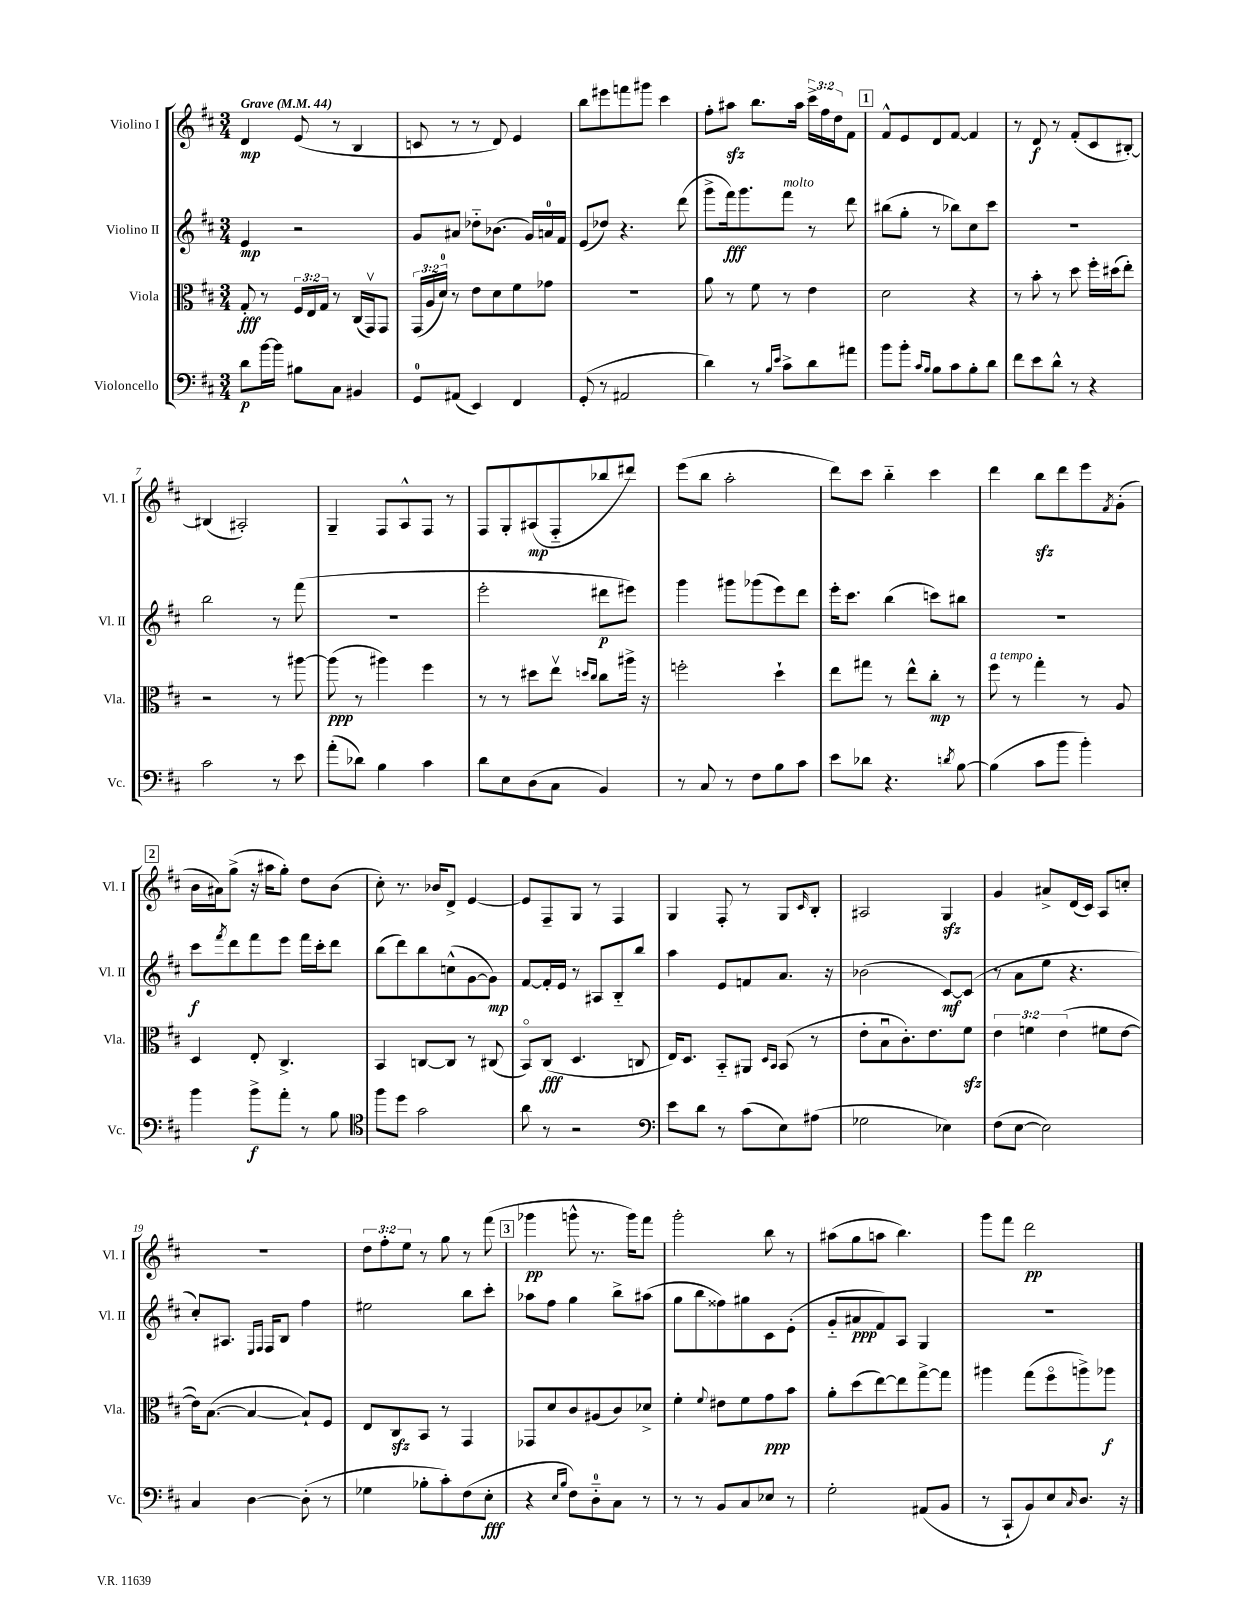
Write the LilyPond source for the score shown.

<<
\new StaffGroup <<
\new Staff = "s0" \with { instrumentName = "Violino I" shortInstrumentName = "Vl. I" } {
    \clef treble \key d \major \numericTimeSignature \time 3/4 \override Staff.TupletNumber.text = #tuplet-number::calc-fraction-text \tempo "Grave" 4 = 44
    d'4\mp e'8( r8 b4 |
    c'8 r8 r8 d'8) e'4 |
    b''8 eis'''8 f'''8 gis'''8 cis'''4 |
    fis''8-. ais''8\sfz b''8. ais''16 \tuplet 3/2 { cis'''16-> fis''16 d''16 } fis'8 |
    \mark \markup { \box "1" } fis'8-^ e'8 d'8 fis'8~ fis'4 |
    r8 d'8\f r8 fis'8-.( cis'8 bis8~-.) |
    bis4( ais2-.) |
    g4-- fis8 a8-^ fis8 r8 |
    fis8 g8-. ais8\mp( fis8-_ bes''8 dis'''8) |
    e'''8( b''8 a''2-. |
    d'''8) cis'''8 b''4-_ cis'''4 |
    d'''4 b''8\sfz d'''8 e'''8 \acciaccatura { fis'8 } g'8-.( |
    \mark \markup { \box "2" } b'16 ais'16) g''8->( r16 ais''16 g''8-.) d''8 b'8( |
    cis''8-.) r8. bes'16 d'8-> e'4~ |
    e'8 fis8-- g8 r8 fis4 |
    g4 fis8-. r8 g8 \grace { cis'16 } b8-. |
    ais2 g4\sfz |
    g'4 ais'8-> d'16( cis'16) a8 c''8-. |
    R2. |
    \tuplet 3/2 { d''8 fis''8-. e''8 } r8 g''8 r8 fis'''8( |
    \mark \markup { \box "3" } ges'''4\pp g'''8-^ r8. g'''16) fis'''8 |
    g'''2-. b''8 r8 |
    ais''8( g''8 a''8 b''4.) |
    g'''8 fis'''8 d'''2\pp \bar "|." |
}
\new Staff = "s1" \with { instrumentName = "Violino II" shortInstrumentName = "Vl. II" } {
    \clef treble \key d \major \numericTimeSignature \time 3/4
    e'4\mp r2 |
    g'8 ais'8 des''8-_ bes'8.( g'16) a'16-0 fis'16 |
    e'8( des''8) r4. d'''8( |
    g'''8-> fis'''16\fff) g'''8. fis'''8^\markup { \italic "molto" } r8 d'''8 |
    \mark \markup { \box "1" } bis''8( g''8-. r8 bes''8) cis''8 cis'''8 |
    R2. |
    b''2 r8 fis'''8( |
    R2. |
    e'''2-. dis'''8\p eis'''8) |
    g'''4 gis'''8 ges'''8( e'''8) d'''8 |
    e'''16-. cis'''8. b''4( c'''8) bis''8 |
    R2. |
    \mark \markup { \box "2" } cis'''8\f \acciaccatura { fis'''8 } d'''8 fis'''8 e'''8 fis'''16 cis'''16-. d'''8 |
    b''8( d'''8) b''8 c''8-^( g'8~ g'8\mp) |
    fis'8~ fis'16-. e'16 r8 ais8 b8-_ b''8 |
    a''4 e'8 f'8 a'8. r16 |
    bes'2( cis'8~\mf) cis'8( |
    r8 a'8 e''8 r4. |
    cis''8-.) ais8. \grace { e16 fis16 } fis16 b8 fis''4 |
    eis''2 b''8 cis'''8-. |
    \mark \markup { \box "3" } aes''8 fis''8 g''4 b''8-> ais''8( |
    g''8 b''8 fisis''8) gis''8 cis'8 e'8-.( |
    g'8-_ ais'8\ppp fis'8) a8 g4 |
    R2. \bar "|." |
}
\new Staff = "s2" \with { instrumentName = "Viola" shortInstrumentName = "Vla." } {
    \clef alto \key d \major \numericTimeSignature \time 3/4 \override Staff.TupletNumber.text = #tuplet-number::calc-fraction-text
    g8-.\fff r8 \tuplet 3/2 { fis16 e16 g16 } r8 cis16( g,16\upbow) g,8 |
    \tuplet 3/2 { g,16( a16 d'16-0) } r8 e'8 d'8 fis'8 ges'8 |
    R2. |
    a'8 r8 fis'8 r8 e'4 |
    \mark \markup { \box "1" } d'2 r4 |
    r8 b'8-. r8 d''8 fis''16-. dis''16( e''8-.) |
    r2 r8 ais''8~ |
    ais''8\ppp( r8 ais''4) fis''4 |
    r8 r8 dis''8 e''8\upbow \grace { d''16 cis''16 } cis''8 ais''16-> r16 |
    f''2-. d''4-! |
    e''8 gis''8 r8 e''8-^ cis''8-.\mp r8 |
    fis''8^\markup { \italic "a tempo" } r8 g''4-. r8 a8 |
    \mark \markup { \box "2" } d4 e8-. cis4.-> |
    b,4 c8~ c8 r8 cis8( |
    b,8\flageolet) cis8\fff( d4. c8 |
    e16) d8. b,8-_ ais,8 \grace { d16 b,16 } b,8( r8 |
    e'8-. b8\downbow cis'8.-.) e'8. fis'8\sfz |
    \tuplet 3/2 { e'4 f'4 e'4( } fis'8 e'8~ |
    e'16) b8.~( b4~ b8-!) fis8 |
    e8 cis8\sfz b,8 r8 g,4 |
    \mark \markup { \box "3" } ges,8 d'8 cis'8 ais8( cis'8) des'8-> |
    fis'4-. \appoggiatura { fis'8 } eis'8 fis'8 g'8\ppp b'8 |
    a'8-. d''8( e''8~) e''8 g''8~-> g''8 |
    ais''4 g''8( fis''8\flageolet a''8->) aes''8\f \bar "|." |
}
\new Staff = "s3" \with { instrumentName = "Violoncello" shortInstrumentName = "Vc." } {
    \clef bass \key d \major \numericTimeSignature \time 3/4
    d'8\p b'16~ b'16 bis8 cis8 bis,4 |
    g,8-0 ais,8( e,4) fis,4 |
    g,8-.( r8 ais,2 |
    d'4) r8 \grace { b16 e'16 } cis'8-> d'8 ais'8 |
    \mark \markup { \box "1" } b'8 b'8-. \grace { cis'16 b16 } b8 cis'8 b8-. d'8 |
    fis'8 e'8 d'8-^ r8 r4 |
    cis'2 r8 e'8 |
    a'8-.( des'8) b4 cis'4 |
    d'8 e8 d8( cis8 b,4) |
    r8 cis8 r8 fis8 b8 cis'8 |
    e'8 des'8 r4. \acciaccatura { d'8 } b8~ |
    b4( cis'8 b'8 b'4-.) |
    \mark \markup { \box "2" } b'4 b'8->\f a'8-. r8 b8 |
    \clef tenor fis''8 d''8 g'2 |
    a'8 r8 r2 |
    \clef bass e'8 d'8 r8 cis'8( e8) ais8( |
    ges2 ees4) |
    fis8( e8~ e2) |
    cis4 d4~ d8-.( r8 |
    ges4 bes8-. cis'8-.) fis8( e8-.\fff |
    \mark \markup { \box "3" } r4 \grace { e16 b16 } fis8) d8-0-_ cis8 r8 |
    r8 r8 b,8 cis8 ees8 r8 |
    g2-. ais,8( b,8 |
    r8 cis,8-! b,8) e8 \grace { cis16 } d8. r16 \bar "|." |
}
>>
>>
